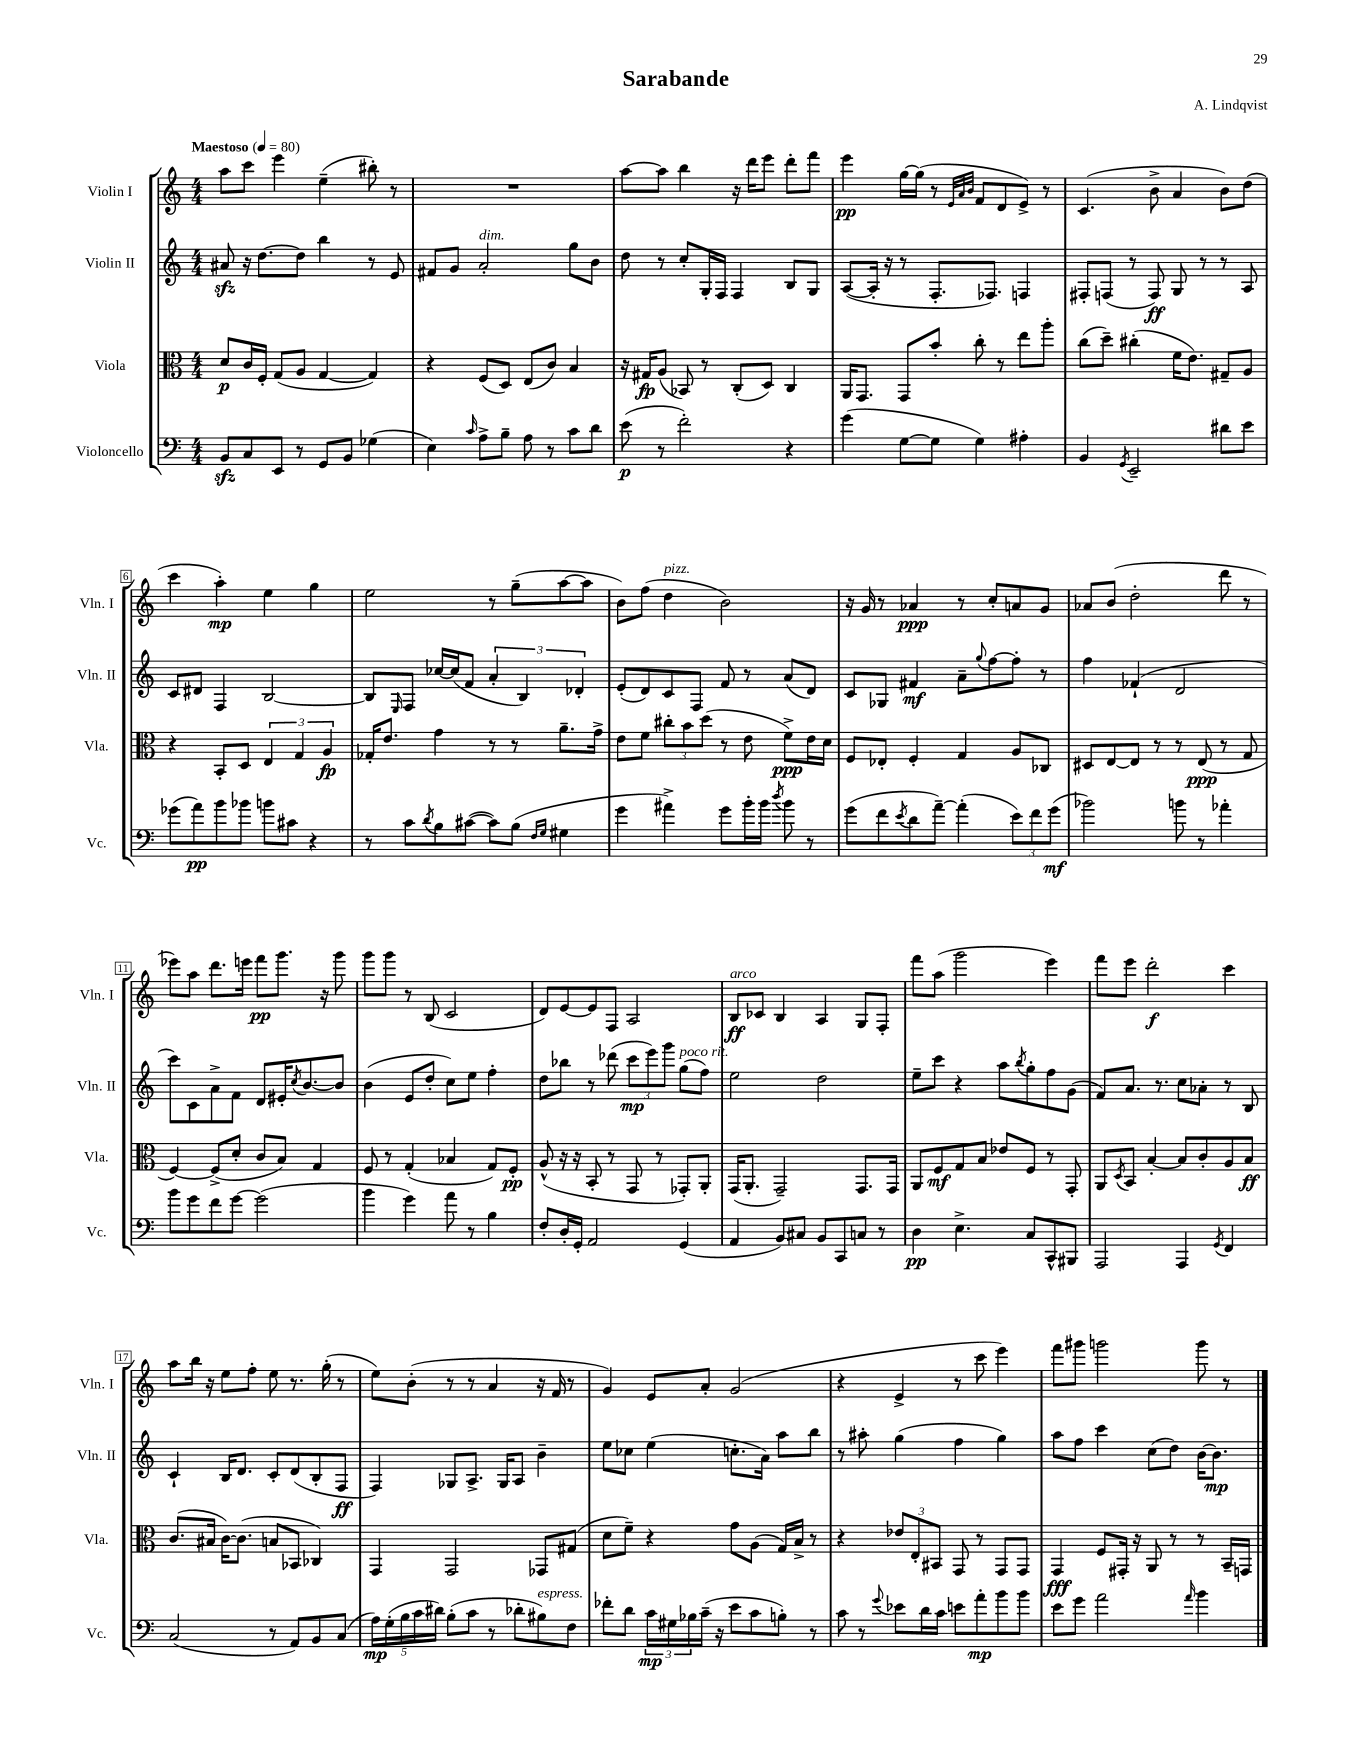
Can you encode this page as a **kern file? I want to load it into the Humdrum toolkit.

**kern	**dynam	**kern	**dynam	**kern	**dynam	**kern	**dynam
*part4	*part4	*part3	*part3	*part2	*part2	*part1	*part1
*staff4	*staff4	*staff3	*staff3	*staff2	*staff2	*staff1	*staff1
*I"Violoncello	*	*I"Viola	*	*I"Violin II	*	*I"Violin I	*
*I'Vc.	*	*I'Vla.	*	*I'Vln. II	*	*I'Vln. I	*
*clefF4	*	*clefC3	*	*clefG2	*	*clefG2	*
*k[]	*	*k[]	*	*k[]	*	*k[]	*
*M4/4	*	*M4/4	*	*M4/4	*	*M4/4	*
*MM80	*	*MM80	*	*MM80	*	*MM80	*
=1	=1	=1	=1	=1	=1	=1	=1
!	!	!	!	!	!	!LO:TX:a:B:t=Maestoso	!
8BBzz/L	.	8d/L	p	8a#Xzz/	.	8aa\L	.
8C/	.	16c/L	.	16r	.	8ccc\J	.
.	.	16F'/JJ	.	[8.dd\L	.	.	.
8EE/J	.	(8G/L	.	.	.	4eee\	.
8r	.	8A/J	.	8dd\J]	.	.	.
8GG/L	.	[4G/	.	4bb\	.	(4ee~\	.
8BB/J	.	.	.	.	.	.	.
(4G-X\	.	4G/])	.	8r	.	8bb#X'\)	.
.	.	.	.	8e/	.	8r	.
=2	=2	=2	=2	=2	=2	=2	=2
4E\)	.	4r	.	8f#X/L	.	1r	.
.	.	.	.	8g/J	.	.	.
16qqc/	.	.	.	.	.	.	.
!	!	!	!	!LO:TX:a:i:t=dim.	!	!	!
8A^\L	.	(8F/L	.	2a'/	.	.	.
8B~\J	.	8D/J)	.	.	.	.	.
8A\	.	(8E/L	.	.	.	.	.
8r	.	8c/J)	.	.	.	.	.
8c\L	.	4B/	.	8gg\L	.	.	.
8d\J	.	.	.	8b\J	.	.	.
=3	=3	=3	=3	=3	=3	=3	=3
(8e\	p	16r	.	8dd\	.	[8aa\L	.
.	.	16G#X/KL	fp	.	.	.	.
8r	.	(8A/J	.	8r	.	8aa\J]	.
2f'\)	.	8BB-X/)	.	8cc'/L	.	4bb\	.
.	.	8r	.	16G'/L	.	.	.
.	.	.	.	16F/JJ	.	.	.
.	.	(8C'/L	.	4F/	.	16r	.
.	.	.	.	.	.	16ddd\KL	.
.	.	8D/J)	.	.	.	8eee\J	.
4r	.	4C/	.	8B/L	.	8ddd'\L	.
.	.	.	.	8G/J	.	8fff\J	.
=4	=4	=4	=4	=4	=4	=4	=4
(4g\	.	16AA/KL	.	([8A/L	.	4eee\	pp
.	.	8.GG/J	.	.	.	.	.
.	.	.	.	16A'/Jk]	.	.	.
.	.	.	.	16r	.	.	.
[8G\L	.	8GG/L	.	8r	.	[16gg\LL	.
.	.	.	.	.	.	(16gg\JJ]	.
8G\J]	.	8b'/J	.	8.F'/L	.	8r	.
.	.	.	.	.	.	32qqe/LLL	.
.	.	.	.	.	.	32qqa/	.
.	.	.	.	.	.	32qqb/JJJ	.
4G\)	.	8cc'\	.	.	.	8f/L	.
.	.	.	.	8.F-X/J)	.	.	.
.	.	8r	.	.	.	8d/	.
4A#X'\	.	8ee\L	.	4Fn/	.	8e^/J)	.
.	.	8aa'\J	.	.	.	8r	.
=5	=5	=5	=5	=5	=5	=5	=5
4BB/	.	(8cc\L	.	8F#X'/L	.	(4.c/	.
.	.	8dd~\J)	.	(8Fn/J	.	.	.
8qGG/	.	.	.	.	.	.	.
2EE~/	.	(4cc#X'\	.	8r	.	.	.
.	.	.	.	8F/)	ff	8b^\	.
.	.	16f\KL	.	8G/	.	4a/	.
.	.	8.e\J)	.	.	.	.	.
.	.	.	.	8r	.	.	.
8d#X\L	.	8G#X~/L	.	8r	.	8b\L)	.
8e\J	.	8A/J	.	8A/	.	(8dd\J	.
!!LO:LB:g=z
=6	=6	=6	=6	=6	=6	=6	=6
(8g-X\L	.	4r	.	8c/L	.	4ccc\	.
8a\)	pp	.	.	8d#X/J	.	.	.
8b\	.	8BB'/L	.	4F/	.	4aa'\)	mp
8b-X\J	.	8D/J	.	.	.	.	.
8bn\L	.	6E/	.	[2B/	.	4ee\	.
8c#X\J	.	.	.	.	.	.	.
.	.	6G/	.	.	.	.	.
4r	.	.	.	.	.	4gg\	.
.	.	6A/	fp	.	.	.	.
=7	=7	=7	=7	=7	=7	=7	=7
8r	.	16G-X'/KL	.	8B/L]	.	2ee\	.
.	.	8.e/J	.	.	.	.	.
.	.	.	.	16qqE/	.	.	.
8c\L	.	.	.	8F/J	.	.	.
8qd/	.	.	.	.	.	.	.
8B\	.	4g\	.	[16cc-X/LL	.	.	.
.	.	.	.	(16cc-/J]	.	.	.
([8c#X\J	.	.	.	8f/J	.	.	.
8c#\L])	.	8r	.	6a'/	.	8r	.
(8B\J	.	8r	.	.	.	(8gg~\L	.
.	.	.	.	6B/)	.	.	.
16qqF/LL	.	.	.	.	.	.	.
16qqG/JJ	.	.	.	.	.	.	.
4G#X\	.	8.a~\L	.	.	.	[8aa\	.
.	.	.	.	6d-X'/	.	.	.
.	.	.	.	.	.	8aa\J]	.
.	.	16g^\Jk	.	.	.	.	.
=8	=8	=8	=8	=8	=8	=8	=8
4g\	.	8e\L	.	(8e'/L	.	8b\L)	.
.	.	8f\J	.	8d/)	.	(8ff\J	.
!	!	!	!	!	!	!LO:TX:a:i:t=pizz.	!
4a#X^\)	.	12cc#X'\L	.	8c/	.	4dd\	.
.	.	12b\	.	.	.	.	.
.	.	.	.	8F/J	.	.	.
.	.	(12dd\J	.	.	.	.	.
8g\L	.	8r	.	8f/	.	2b\)	.
16b'\L	.	8e\	.	8r	.	.	.
16b\JJ	.	.	.	.	.	.	.
8qdd/	.	.	.	.	.	.	.
8b\	.	8f^\L)	ppp	(8a/L	.	.	.
8r	.	16e\L	.	8d/J)	.	.	.
.	.	16d\JJ	.	.	.	.	.
=9	=9	=9	=9	=9	=9	=9	=9
(8g\L	.	8F/L	.	8c/L	.	16r	.
.	.	.	.	.	.	16g/	.
8f\	.	8E-X'/J	.	8G-X/J	.	8r	.
8qe/	.	.	.	.	.	.	.
8d\	.	4F'/	.	4f#X/	mf	4a-X/	ppp
[8a~\J)	.	.	.	.	.	.	.
(4a'\]	.	4G/	.	8a~\L	.	8r	.
.	.	.	.	8qqgg/	.	.	.
.	.	.	.	[8ff\	.	8cc'/L	.
12e\L)	.	8A/L	.	8ff'\J]	.	8an/	.
12f\	.	.	.	.	.	.	.
.	.	8C-X/J	.	8r	.	8g/J	.
(12g\J	mf	.	.	.	.	.	.
=10	=10	=10	=10	=10	=10	=10	=10
2b-X\)	.	8D#X/L	.	4ff\	.	8a-X/L	.
.	.	[8E/	.	.	.	(8b/J	.
.	.	8E/J]	.	(4f-X`/	.	2dd'\	.
.	.	8r	.	.	.	.	.
8bn\	.	8r	.	2d/	.	.	.
8r	.	(8E/	ppp	.	.	.	.
4a-X'\	.	8r	.	.	.	8ddd\	.
.	.	8G/	.	.	.	8r	.
!!LO:LB:g=z
=11	=11	=11	=11	=11	=11	=11	=11
8b\L	.	[4F/)	.	8ccc\L)	.	8eee-X\L)	.
8g\	.	.	.	8c\	.	8aa\J	.
8f\	.	(8F^/L]	.	8a^\	.	8.ddd\L	.
[8g\J	.	8d'/J	.	8f\J	.	.	.
.	.	.	.	.	.	16eeen\Jk	.
(2g\]	.	8c/L	.	8d/L	.	8fff\L	pp
.	.	8B/J)	.	16e#X'/K	.	8.ggg\J	.
.	.	.	.	8qcc/	.	.	.
.	.	.	.	[8.b/	.	.	.
.	.	4G/	.	.	.	.	.
.	.	.	.	.	.	16r	.
.	.	.	.	8b/J]	.	8ggg\	.
=12	=12	=12	=12	=12	=12	=12	=12
4b\	.	8F/	.	(4b\	.	8ggg\L	.
.	.	8r	.	.	.	8ggg\J	.
4g\)	.	(4G'/	.	8e/L	.	8r	.
.	.	.	.	8dd'/J	.	(8B/	.
8a\	.	4B-X/	.	8cc\L)	.	2c/	.
8r	.	.	.	8ee\J	.	.	.
4B\	.	8G/L)	.	4ff'\	.	.	.
.	.	8F'/J	pp	.	.	.	.
=13	=13	=13	=13	=13	=13	=13	=13
8F'/L	.	(8A^^/	.	8dd\L	.	8d/L)	.
16D'/L	.	16r	.	8bb-X\J	.	[8e/	.
16GG'/JJ	.	16r	.	.	.	.	.
2AA/	.	8BB'/	.	8r	.	8e/]	.
.	.	8r	.	(8ddd-X\	.	8F/J	.
.	.	8GG/	.	12ccc\L	mp	2A/	.
.	.	.	.	12eee\)	.	.	.
.	.	8r	.	.	.	.	.
.	.	.	.	12ggg\J	.	.	.
!	!	!	!	!LO:TX:a:i:t=poco rit.	!	!	!
(4GG/	.	8GG-X'/L)	.	(8gg\L	.	.	.
.	.	8AA'/J	.	8ff\J)	.	.	.
=14	=14	=14	=14	=14	=14	=14	=14
!	!	!	!	!	!	!LO:TX:a:i:t=arco	!
4AA/	.	(16GG/KL	.	2ee\	.	8B/L	ff
.	.	8.AA'/J	.	.	.	.	.
.	.	.	.	.	.	8c-X/J	.
8BB/L)	.	2GG~/)	.	.	.	4B/	.
8C#X/J	.	.	.	.	.	.	.
8BB/L	.	.	.	2dd\	.	4A/	.
8CC/	.	.	.	.	.	.	.
8Cn/J	.	8.GG/L	.	.	.	8G/L	.
8r	.	.	.	.	.	8F'/J	.
.	.	16GG/Jk	.	.	.	.	.
=15	=15	=15	=15	=15	=15	=15	=15
4D\	pp	8AA/L	.	8ee~\L	.	8fff\L	.
.	.	8F/	mf	8ccc\J	.	(8aa\J	.
4.E^\	.	8G/	.	4r	.	2ggg\	.
.	.	8B/J	.	.	.	.	.
.	.	8e-X/L	.	8aa\L	.	.	.
.	.	.	.	8qbb/	.	.	.
8C/L	.	8F/J	.	8gg'\	.	.	.
8CC^^/	.	8r	.	8ff\	.	4eee\)	.
8BBB#X/J	.	8GG'/	.	(8g\J	.	.	.
=16	=16	=16	=16	=16	=16	=16	=16
2AAA/	.	8AA/L	.	8f/L)	.	8fff\L	.
.	.	8qD/	.	.	.	.	.
.	.	8BB/J	.	8.a/J	.	8eee\J	.
.	.	[4B'/	.	.	.	2ddd'\	f
.	.	.	.	8.r	.	.	.
4AAA/	.	8B/L]	.	8cc\L	.	.	.
.	.	8c'/	.	8a-X'\J	.	.	.
8qGG/	.	.	.	.	.	.	.
4FF/	.	8A/	.	8r	.	4ccc\	.
.	.	8B/J	ff	8B/	.	.	.
!!LO:LB:g=z
=17	=17	=17	=17	=17	=17	=17	=17
(2C/	.	(8.c/L	.	4c`/	.	8aa\L	.
.	.	.	.	.	.	16bb\Jk	.
.	.	16B#X/Jk	.	.	.	16r	.
.	.	[16c\KL)	.	16B/KL	.	8ee\L	.
.	.	(8.c\J]	.	8.d/J	.	.	.
.	.	.	.	.	.	8ff'\J	.
8r	.	8Bn/L	.	8c'/L	.	8ee\	.
8AA/L)	.	8BB-X/J	.	(8d/	.	8.r	.
8BB/	.	4C-X/)	.	8B'/	.	.	.
.	.	.	.	.	.	(16gg'\	.
(8C/J	.	.	.	8F/J	ff	8r	.
=18	=18	=18	=18	=18	=18	=18	=18
20A\LL)	mp	4GG/	.	4F/)	.	8ee\L)	.
(20G'\	.	.	.	.	.	.	.
20B\	.	.	.	.	.	.	.
.	.	.	.	.	.	(8b'\J	.
20c\	.	.	.	.	.	.	.
20d#X\JJ)	.	.	.	.	.	.	.
(8B'\L	.	2GG/	.	8G-X/L	.	8r	.
8c\J	.	.	.	8.A^/J	.	8r	.
8r	.	.	.	.	.	4a/	.
.	.	.	.	16G-/KL	.	.	.
8d-X'\L	.	.	.	8A/J	.	.	.
!LO:TX:a:i:t=espress.	!	!	!	!	!	!	!
8B#X\)	.	8GG-X/L	.	4b~\	.	16r	.
.	.	.	.	.	.	16f/	.
8F\J	.	(8G#X/J	.	.	.	8r	.
=19	=19	=19	=19	=19	=19	=19	=19
8f-X'\L	.	8d\L	.	8ee\L	.	4g/)	.
8d\J	.	8f~\J)	.	8cc-X\J	.	.	.
24c\LL	mp	4r	.	(4ee\	.	8e/L	.
24G#X\	.	.	.	.	.	.	.
24B-X\	.	.	.	.	.	.	.
(16c~\JJ	.	.	.	.	.	8a'/J	.
16r	.	.	.	.	.	.	.
8e\L	.	8g\L	.	8.ccn'\L	.	(2g/	.
8c\	.	(8A\J	.	.	.	.	.
.	.	.	.	16a\Jk)	.	.	.
8Bn'\J)	.	16G/LL)	.	8aa\L	.	.	.
.	.	16B^/JJ	.	.	.	.	.
8r	.	8r	.	8bb\J	.	.	.
=20	=20	=20	=20	=20	=20	=20	=20
8c\	.	4r	.	8r	.	4r	.
8r	.	.	.	8aa#X'\	.	.	.
8qqg/	.	.	.	.	.	.	.
8e-X\L	.	12e-X/L	.	(4gg\	.	4e^/	.
.	.	12E'/	.	.	.	.	.
16d\L	.	.	.	.	.	.	.
.	.	12BB#X/J	.	.	.	.	.
16c\JJ	.	.	.	.	.	.	.
8en\L	.	8GG/	.	4ff\	.	8r	.
8a'\	mp	8r	.	.	.	8ccc\	.
8b\	.	8GG/L	.	4gg\)	.	4eee\)	.
8b\J	.	8GG/J	.	.	.	.	.
=21	=21	=21	=21	=21	=21	=21	=21
8e\L	.	4GG/	fff	8aa\L	.	8fff\L	.
8g\J	.	.	.	8ff\J	.	8ggg#X\J	.
2a\	.	8F/L	.	4ccc\	.	2gggn\	.
.	.	16GG#X'/Jk	.	.	.	.	.
.	.	16r	.	.	.	.	.
.	.	8AA/	.	(8cc\L	.	.	.
.	.	8r	.	8dd\J)	.	.	.
16qqa/	.	.	.	.	.	.	.
4b\	.	8r	.	[16b\KL	.	8ggg\	.
.	.	.	.	8.b\J]	mp	.	.
.	.	16BB~/LL	.	.	.	8r	.
.	.	16GGn/JJ	.	.	.	.	.
==	==	==	==	==	==	==	==
*-	*-	*-	*-	*-	*-	*-	*-
